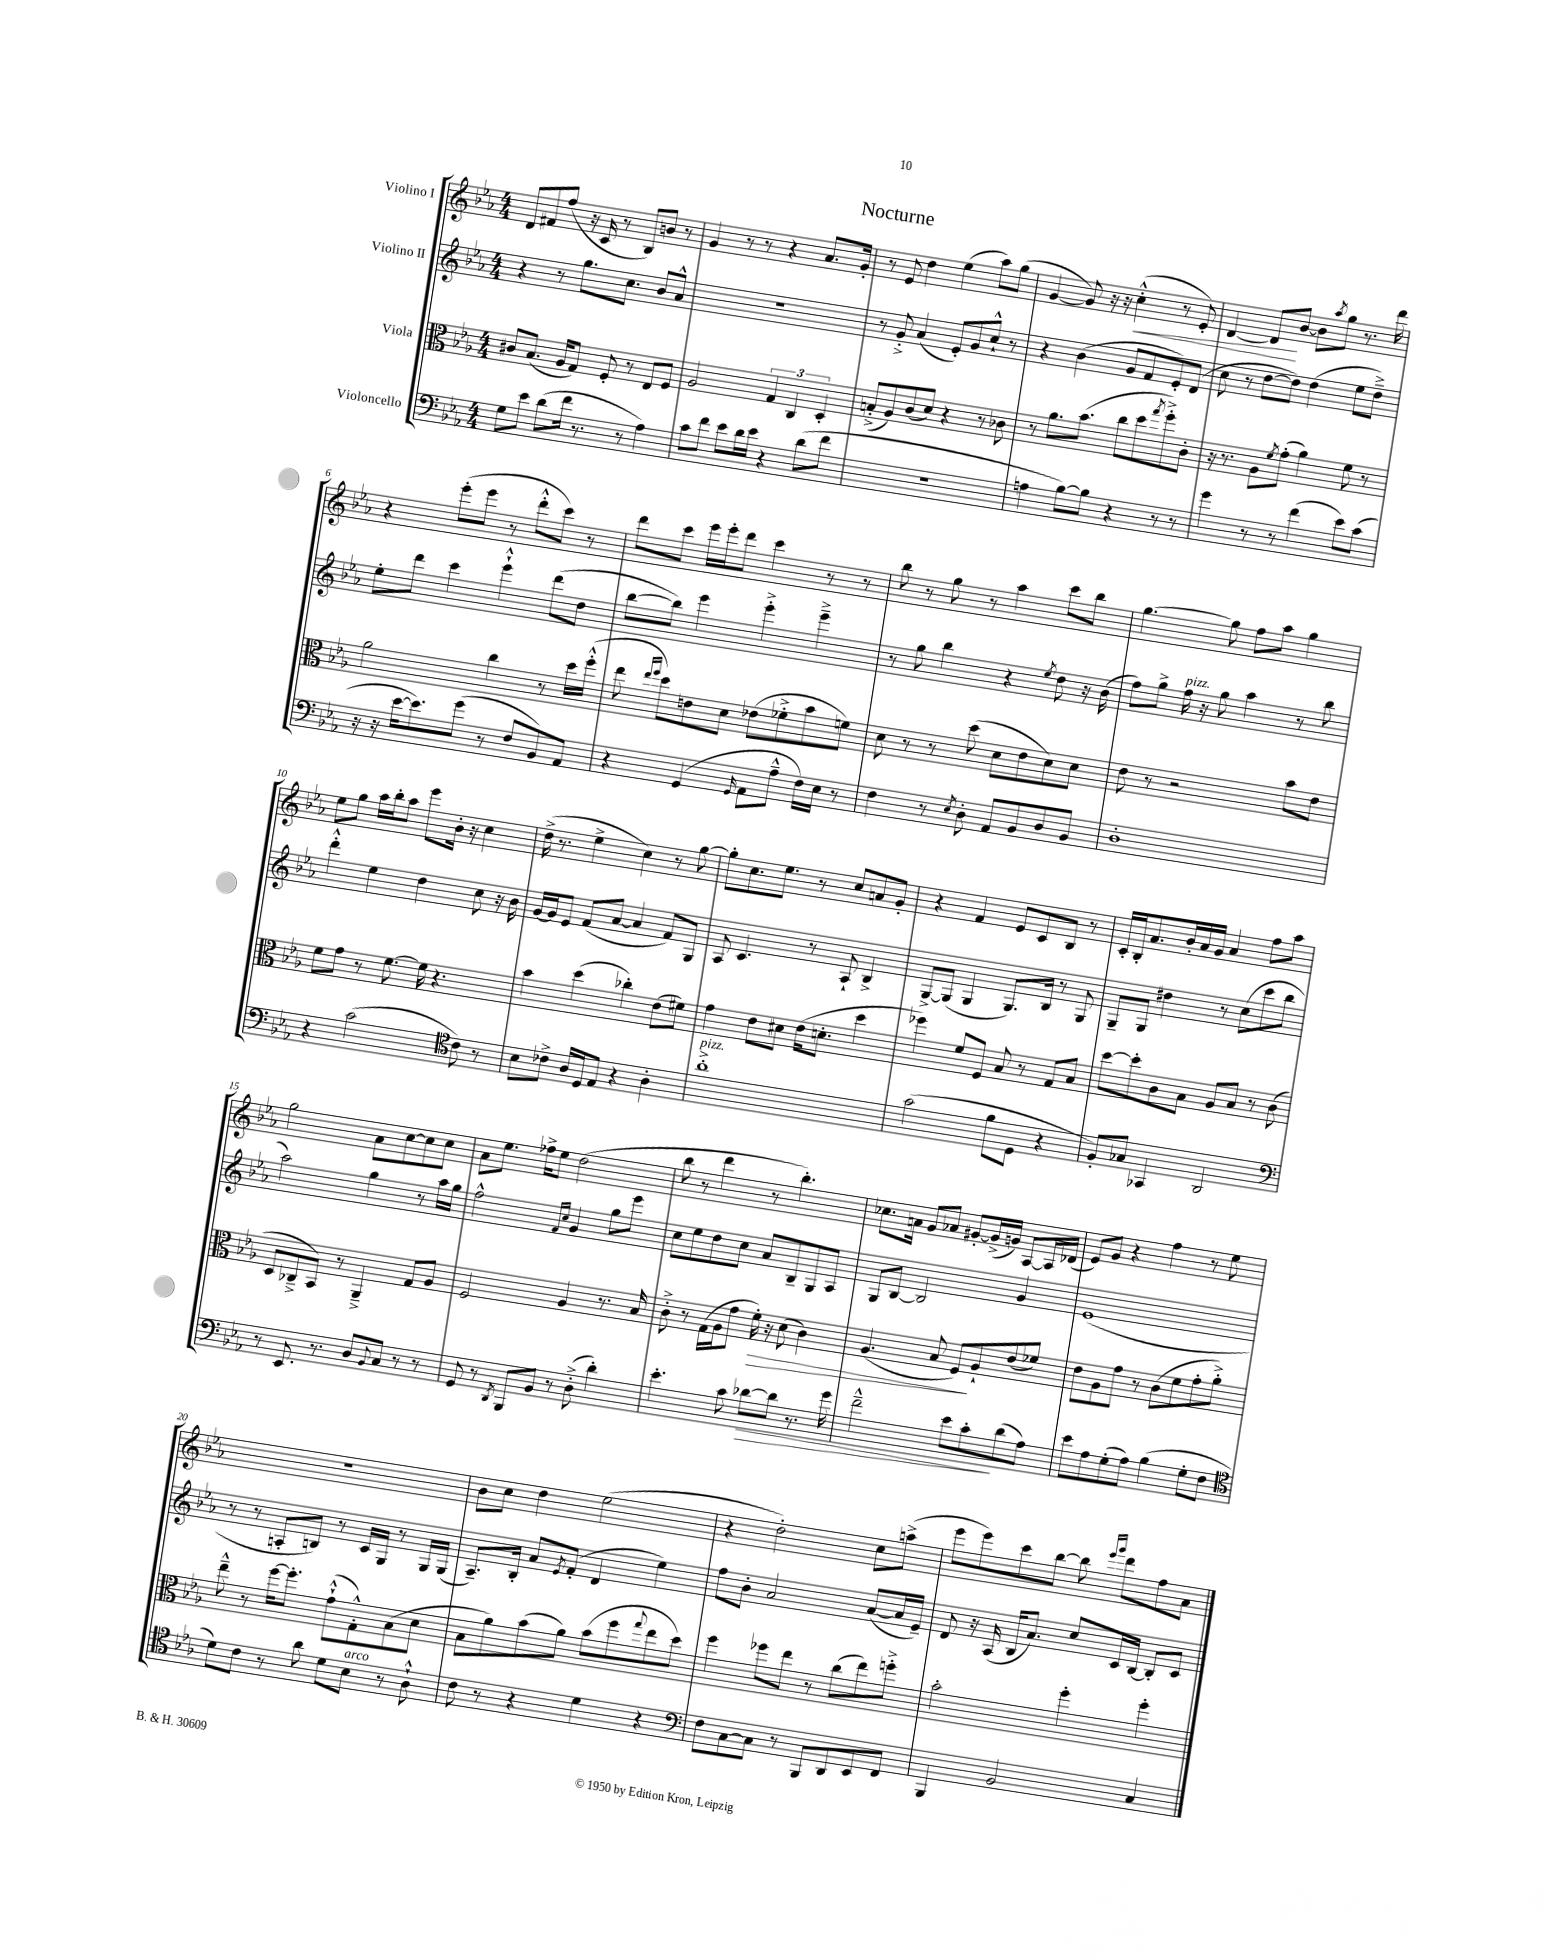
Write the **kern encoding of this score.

**kern	**kern	**kern	**kern
*staff4	*staff3	*staff2	*staff1
*clefF4	*clefC3	*clefG2	*clefG2
*k[b-e-a-]	*k[b-e-a-]	*k[b-e-a-]	*k[b-e-a-]
*M4/4	*M4/4	*M4/4	*M4/4
8G	8c#	4r	8d
8e-	(8.B-	.	8f#
(8d	.	8r	(8ff
.	16A-	.	.
16f	8G)	8.gg	16r
8.r	.	.	16c
.	8F'	.	8r
.	.	8.cc	.
8r	8r	.	8B-)
4A-)	8E-	8b-	8b
.	8F	8a-^^	8r
=	=	=	=
8c	2A-	1r	4g
8f	.	.	.
8e-	.	.	8r
16d	.	.	8r
16e-	.	.	.
4r	6G	.	4r
.	6C	.	.
(8d	.	.	8.a-
.	6D'	.	.
8f	.	.	.
.	.	.	16g'
=	=	=	=
1r	(8B'^	8r	8r
.	8A-)	8g'^	8e-
.	(8c	(4a-	4dd
.	8d)	.	.
.	4r	8e-')	(4ee-
.	.	8g	.
.	8r	8cc`^^	8aa-)
.	8c-	8r	(8gg
=	=	=	=
4A	8r	4r	[4g
.	8.a-	.	.
[8B-)	.	(4b-	8g])
.	(8.b-	.	.
8B-]	.	.	16r
.	.	.	16r
4r	8cc	8g	(4cc'^^
.	8dd	8f	.
.	8qgg	.	.
8r	8ff'^)	8e-')	8r
8r	8c'	(8d	8e-')
=	=	=	=
4g	16r	8cc	[4d
.	8.r	.	.
.	.	8r	.
8r	8A-	[8dd	8d]
.	8qf	.	.
8r	(8g'	8dd])	[8b-
(4f	4a-)	(4dd	8b-]
.	.	.	8qaa-
.	.	.	8gg
8e-)	8f	8ee-	8.r
(8c	8r	8dd~^)	.
.	.	.	16ddd
=	=	=	=
16r	2a-	8ee-'	4r
16r	.	.	.
[16e-	.	8ddd	.
8.e-])	.	.	.
.	.	4ccc	(8eee-'
(8g	.	.	8eee-
8r	4cc	4eee-`^^	8r
8F	.	.	8ddd'^^
8BB-)	8r	(8ddd	8ccc)
8AA-	16dd	8dd	8r
.	(16ff'^^	.	.
=	=	=	=
4r	8ee-	[8bb-	8ddd
.	16qqee-	.	.
.	16qqff	.	.
.	8dd)	8bb-])	8ccc
(4GG	8e	4eee-	16eee-
.	.	.	16eee-'
.	8d	.	8ddd
16qqGG	.	.	.
8AA-	(8e-	4eee-'^	4ccc
8A-~^^	8f-'^	.	.
16F)	8b-	4eee-~^	8r
16E-	.	.	.
8r	8f)	.	8r
=	=	=	=
4F	8d	8r	8bb-
.	8r	8gg	8r
8r	8r	4bb-	8gg
8qE-	.	.	.
8D'	(8dd	.	8r
8AA-	8d	4r	4aa-
8BB-	8e-	.	.
.	.	8qee-	.
8D	8d)	8dd	8ccc
8BB-	8d	16r	8bb-
.	.	(16b-	.
=	=	=	=
1D'	8e-	8ff)	[4.gg
.	8r	8gg^	.
.	2r	16ff	.
.	.	16r	.
.	.	8gg	8gg]
.	.	4aa-	8ff
.	.	.	8aa-
.	8b-	8r	4gg
.	8e-	8bb-	.
=	=	=	=
4r	8f	4ddd'^^	8ee-
.	8g	.	8gg
(2c	8r	4ee-	16aa-
.	.	.	16bb-'
.	[8.f	.	8aa-
.	.	4dd	8eee-
.	16f]	.	.
.	4.r	.	16b-'
.	.	.	16r
*clefC4	*	*	*
8c)	.	8cc	4cc
8r	.	16r	.
.	.	16b-	.
=	=	=	=
8B-	4b-	[16g	(16dd^
.	.	16g]	8.r
8c-^	.	8e-	.
16A-	(4dd	(8f	4ee-^
16D	.	.	.
8E-	.	[8a-	.
4r	4cc-')	4a-]	4cc)
4A-'	(8e-	8f)	8r
.	8f#)	8G	[8gg
=	=	=	=
1a-'^	4g	8A-	8gg']
.	.	4.c	8.cc
.	8e-	.	.
.	.	.	8.ee-
.	8d#	.	.
.	(16e-	8r	8r
.	8.d'	.	.
.	.	8A-`	8cc
.	4dd	4B-^	8a
.	.	.	8g'
=	=	=	=
(2g	4ff-)	[8G^	4r
.	.	(8G]	.
.	8f	4G	4f
.	8F	.	.
8f	8B-	8.G)	8e-
8D	8r	.	8c
.	.	16B-	.
4r	8G	8r	8B-
.	8B-	8G	8r
=	=	=	=
8F')	[8dd	8G~	16c'
.	.	.	16B-'
8G-	8dd']	8G	8.a-
4GG-	8c	4dd#	.
.	.	.	16b-'
.	8B-	.	16a-
.	.	.	16g
2AA-	8A-	8r	4a-
.	8B-	(8cc	.
.	8r	8ccc	8ff
.	(8c	8bb-	8aa-
=	=	=	=
*clefF4	*	*	*
8r	8D	2aa-)	2gg
8.EE-	8C-~^	.	.
.	8BB-)	.	.
8.r	.	.	.
.	8r	.	.
8D	4AA-~^	4gg	8a-
8qqBB-	.	.	.
8C	.	.	[8cc
8r	8G	8r	8cc]
8r	8A-	16aa-	8cc
.	.	16gg	.
=	=	=	=
8GG	2F	2ff^^	8a-
8r	.	.	8.ee-
8qDD	.	.	.
8BBB-	.	.	.
.	.	.	16ff-^
8BB-	.	.	8ee-
.	.	16qqf	.
.	.	16qqcc	.
8r	4A-	4g	(2dd
(8D'^	.	.	.
4d')	8.r	8gg	.
.	.	8eee-	.
.	16B-	.	.
=	=	=	=
4.e-'	8c'^	8cc	8bb-
.	8r	8ee-	8r
.	(16G	8dd	4ddd
.	16A-	.	.
8c	8g	8cc	.
[8d-	16f')	8a-	8r
.	16r	.	.
8d-]	(8d	8B-~	4.bb-')
8.r	4c)	8G	.
.	.	8A-	.
16g	.	.	.
=	=	=	=
2f~^^	(4.A-	8G	8.cc-
.	.	[8B-	.
.	.	.	16a
.	.	2B-]	8g
.	8B-	.	8a-
8e-	8F)	.	[8g#'
8c'	8A-`	.	(16g#^]
.	.	.	16g)
(8d	(8e-	4g	[8A-
8A-)	8f-)	.	16A-]
.	.	.	(16d-
=	=	=	=
8e-	8e-	(1e-	8e-)
8A-	8A-	.	8g
(8G'	8g	.	4r
8A-)	8r	.	.
(4B-	(8c	.	4ff
.	8f	.	.
8G'	8g'	.	8r
8F	8a-'^)	.	8ee-
=	=	=	=
*clefC4	*	*	*
8d)	8ee-~^^	8r	1r
8c	8r	8r	.
8r	[16ff	8A'	.
.	8.ff']	.	.
8a-	.	8B)	.
8d	(8g`^^	8r	.
8B-	8G'^^)	16c	.
.	.	16G	.
8r	(8B-	8r	.
8A-`^^	8d	16G	.
.	.	(16G	.
=	=	=	=
8c	8B-	8.A-~)	8b-
8r	8a-)	.	8cc
.	.	16B-'	.
4r	(8b-	8a-	4dd
.	.	8qe-	.
.	8a-)	(8f'	.
4d	(8b-	4d	(2ee-
.	8ff	.	.
.	8qqgg	.	.
4r	8ee-	4ee-)	.
.	8dd)	.	.
=	=	=	=
*clefF4	*	*	*
8F	4ff	8ff	4r
[8C	.	8b-'	.
8C]	8ff-	2a-	2dd')
8r	8ee-	.	.
8BBB-	8r	.	.
8DD	(8cc	.	.
8EE-	8ee-)	([8a-	8cc
8FF	8ff'^	16a-]	(8aa^
.	.	16e-~)	.
=	=	=	=
4BBB-	2b-'	8d	8eee-
.	.	16r	8eee-)
.	.	(16A-	.
2BB-	.	16B-	8ccc
.	.	8.a-)	.
.	.	.	[8bb-
.	4ff'	8cc	8bb-]
.	.	.	16qqeee-
.	.	.	16qqggg
.	.	16c	8ddd
.	.	[16B-	.
4C	4ff'	8B-']	8ff
.	.	8c	8a-
==	==	==	==
*-	*-	*-	*-
